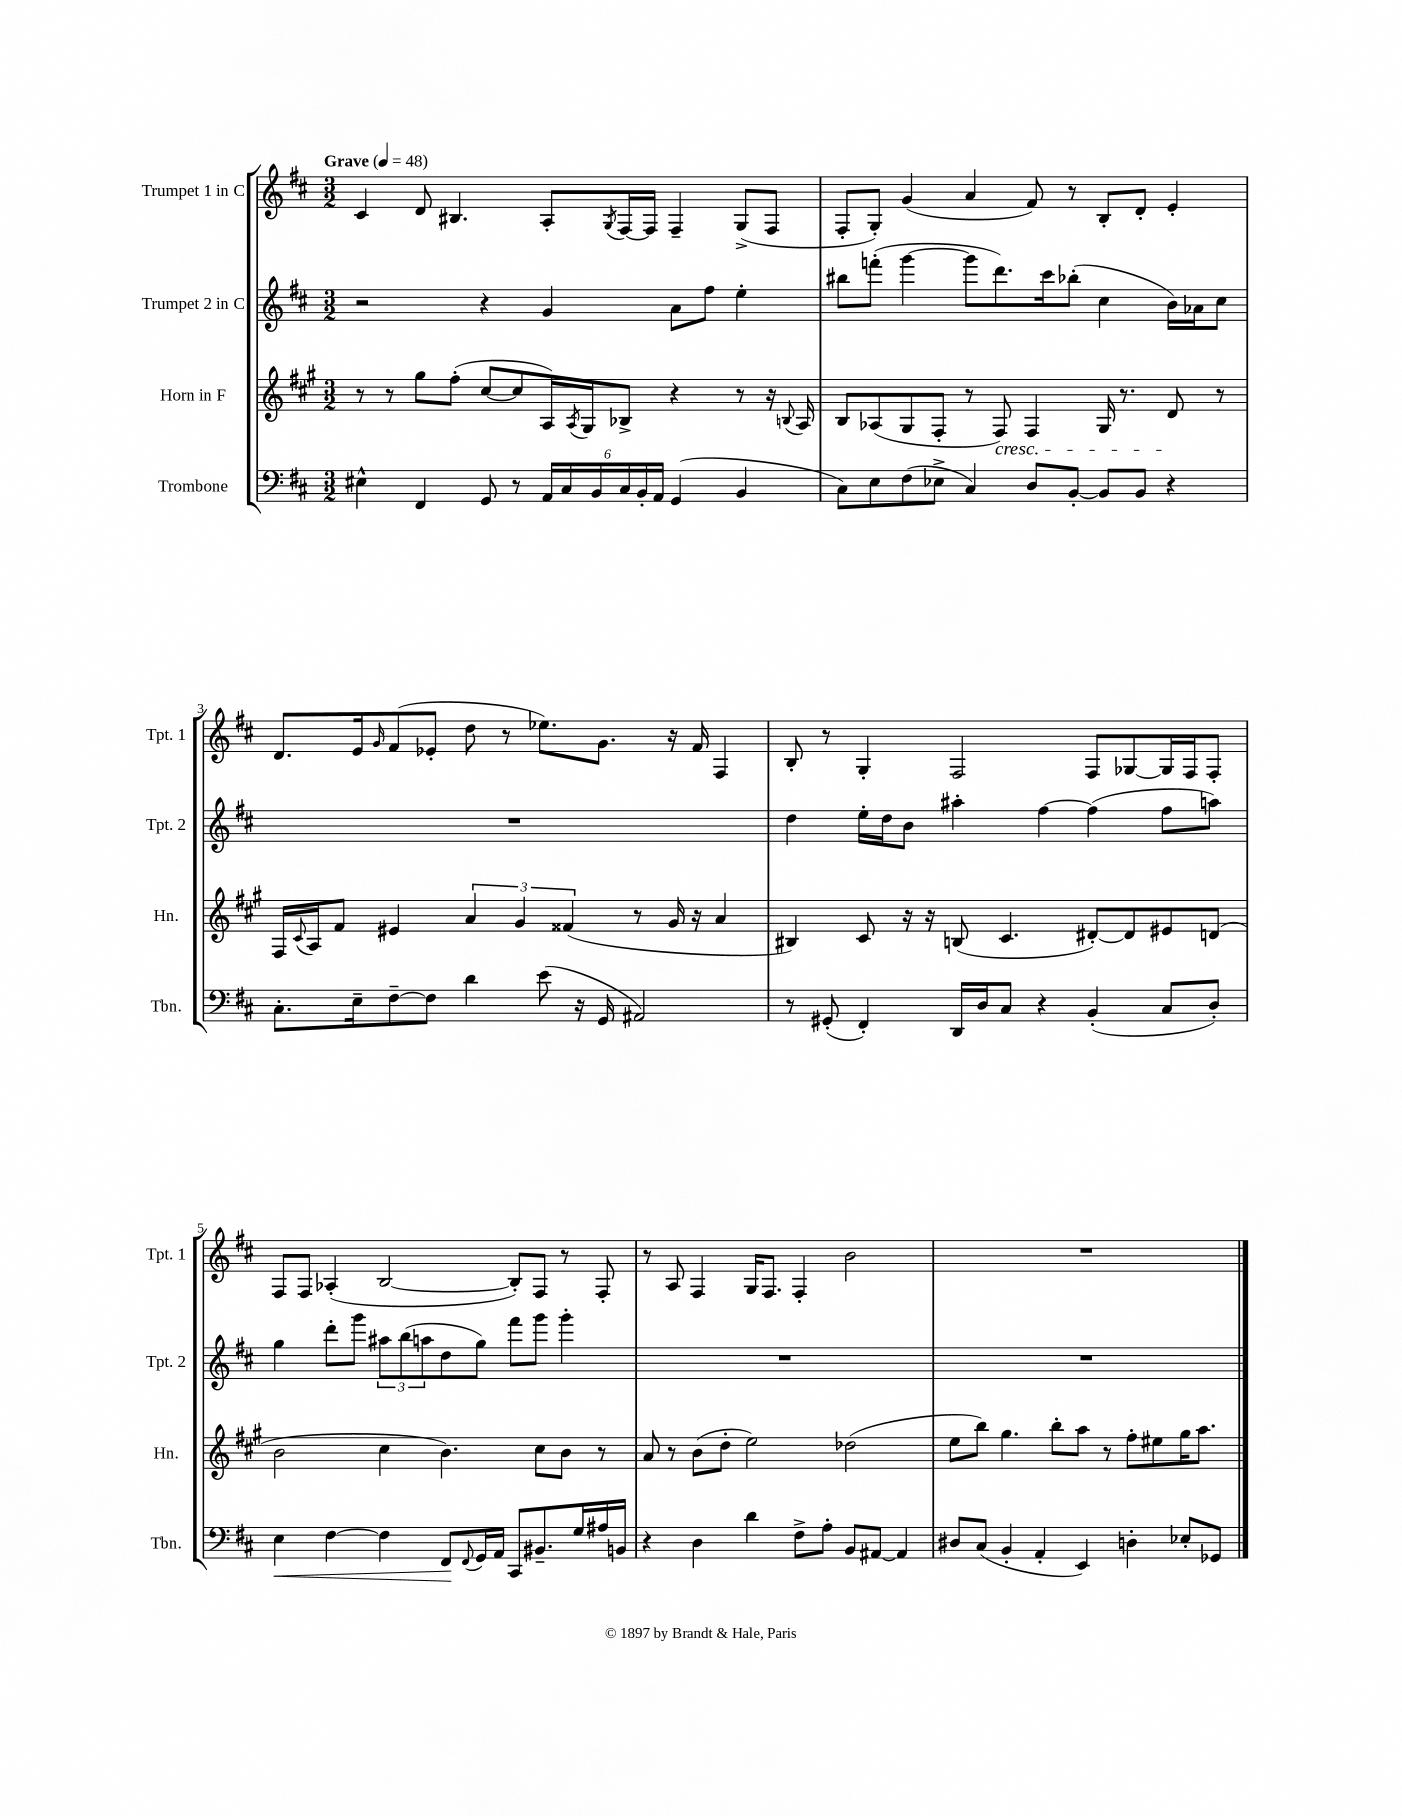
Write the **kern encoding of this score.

**kern	**kern	**kern	**kern
*staff4	*staff3	*staff2	*staff1
*clefF4	*clefG2	*clefG2	*clefG2
*k[f#c#]	*k[f#c#g#]	*k[f#c#]	*k[f#c#]
*M3/2	*M3/2	*M3/2	*M3/2
*MM48	*MM48	*MM48	*MM48
4E#^^	8r	2r	4c#
.	8r	.	.
4FF#	8gg#	.	8d
.	(8ff#'	.	4.B#
8GG	[8cc#	4r	.
8r	8cc#]	.	.
24AA	16A)	4g	8A'
24C#	.	.	.
.	8qA	.	.
.	16G#	.	.
24BB	.	.	.
.	.	.	8qG
24C#	8B-^	.	[16F#
24BB'	.	.	.
.	.	.	16F#]
24AA	.	.	.
(4GG	4r	8a	4F#~
.	.	8ff#	.
4BB	8r	4ee'	(8G^
.	16r	.	8F#
.	8qqB	.	.
.	16A	.	.
=	=	=	=
8C#)	8B	8bb#	8F#'
8E	(8A-	(8fff'	8G')
(8F#	8G#	[4ggg	(4g
8E-^	8F#'	.	.
4C#)	8r	8ggg]	4a
.	8F#)	8.ddd)	.
8D	4F#	.	8f#)
.	.	16ccc#	.
[8BB'	.	(8bb-'	8r
8BB]	16G#	4cc#	8B'
.	8.r	.	.
8BB	.	.	8d'
4r	8d	16b)	4e'
.	.	16a-	.
.	8r	8cc#	.
=	=	=	=
8.C#'	16F#	1.r	8.d
.	8qqc#	.	.
.	16A	.	.
.	8f#	.	.
16E~	.	.	16e
.	.	.	16qqg
[8F#~	4e#	.	(8f#
8F#]	.	.	8e-'
4d	6a	.	8dd
.	.	.	8r
.	6g#	.	.
(8e	.	.	8.ee-)
.	(6f##	.	.
16r	.	.	.
16GG	.	.	8.g
2AA#)	8r	.	.
.	16g#	.	16r
.	16r	.	16f#
.	4a	.	4F#
=	=	=	=
8r	4B#)	4dd	8B'
(8GG#'	.	.	8r
4FF#')	8c#	16ee'	4G'
.	.	16dd	.
.	16r	8b	.
.	16r	.	.
16DD	(8B	4aa#'	2F#
16D	.	.	.
8C#	4.c#	.	.
4r	.	[4ff#	.
(4BB'	[8d#')	(4ff#]	8F#
.	8d#]	.	[8G-
8C#	8e#	8ff#	16G-]
.	.	.	16F#
8D')	(8d	8aa)	8F#'
=	=	=	=
4E	2b	4gg	8F#
.	.	.	8F#
[4F#	.	8ddd'	(4A-'
.	.	8ggg	.
4F#]	4cc#	12aa#	[2B
.	.	(12bb	.
.	.	12aa	.
8FF#	4.b)	8dd	.
8qqFF#	.	.	.
16GG	.	8gg)	.
16AA	.	.	.
8CC#	.	8fff#	8B'])
8.BB#~	8cc#	8ggg	8F#
.	8b	4ggg'	8r
16G	.	.	.
16A#	8r	.	8F#'
16BB	.	.	.
=	=	=	=
4r	8a	1.r	8r
.	8r	.	8A
4D	(8b	.	4F#
.	8dd'	.	.
4d	2ee)	.	16G
.	.	.	8.F#
8F#^	.	.	4F#'
8A'	.	.	.
8BB	(2dd-	.	2b
[8AA#	.	.	.
4AA#]	.	.	.
=	=	=	=
8D#	8ee	1.r	1.r
(8C#	8bb)	.	.
4BB'	4.gg#	.	.
4AA'	.	.	.
.	8bb'	.	.
4EE)	8aa	.	.
.	8r	.	.
4D'	8ff#'	.	.
.	8ee#	.	.
8E-'	16gg#	.	.
.	8.aa	.	.
8GG-	.	.	.
==	==	==	==
*-	*-	*-	*-
